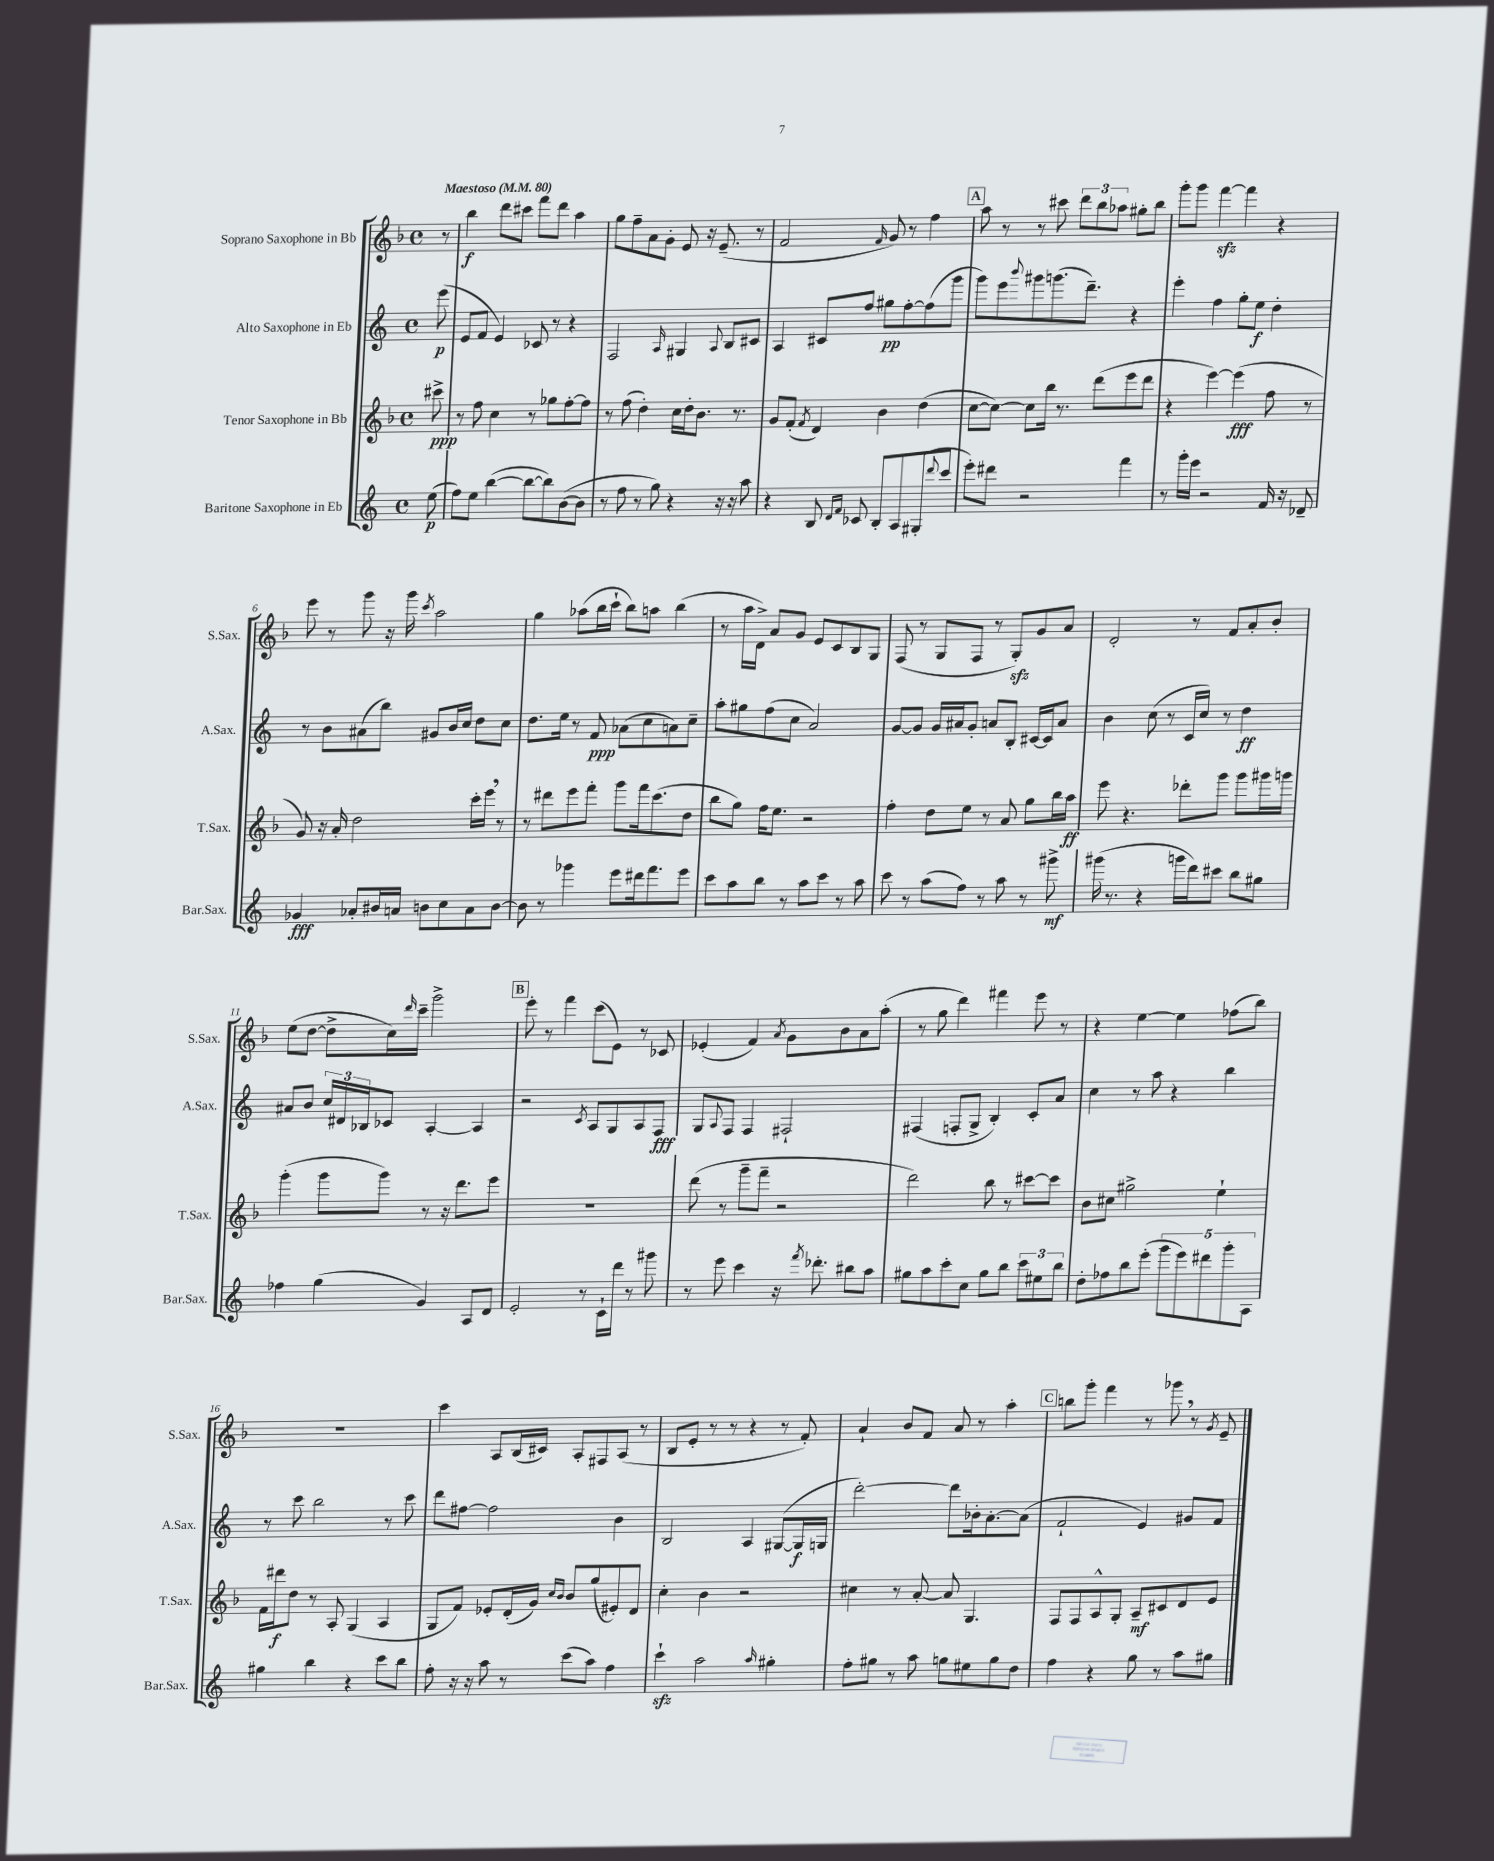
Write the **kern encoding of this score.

**kern	**kern	**kern	**kern
*staff4	*staff3	*staff2	*staff1
*clefG2	*clefG2	*clefG2	*clefG2
*k[]	*k[b-]	*k[]	*k[b-]
*M4/4	*M4/4	*M4/4	*M4/4
*met(c)	*met(c)	*met(c)	*met(c)
*MM80	*MM80	*MM80	*MM80
(8ee	8ccc#^	(8eee	8r
=	=	=	=
8ff)	8r	8e	4bb-
8ee	8ff	8f	.
([4bb	4cc	4e)	8ddd
.	.	.	8ccc#
8bb_	8r	8c-	8fff
8bb])	8gg-	8r	8ddd
([8b	[8ff'	4r	4aa
8b]	8ff]	.	.
=	=	=	=
8r	8r	2F	8gg
8ff	(8ff	.	8ff~
8r	4dd')	.	8a
8gg)	.	.	8g'
.	.	16qqA	.
4r	16cc	4G#	8e
.	16dd'	.	.
.	8.b-	.	16r
.	.	.	(8.e~
.	.	8qqA	.
16r	.	8B	.
16r	8.r	.	.
8aa	.	8c#	8r
=	=	=	=
4r	8g	4A	2f
.	(8f'	.	.
.	8qf	.	.
8B	4d)	8c#	.
16qqd	.	.	.
16qqf	.	.	.
8c-	.	8ff	.
.	.	.	16qqf
8B'	4b-	8gg#	8g)
8A	.	[8ff'	8r
(8G#'	(4dd	(8ff]	4ff
8qqddd	.	.	.
8ccc	.	8ggg	.
=	=	=	=
8eee')	[8cc	8ggg)	8aa
8ddd#	8cc_)	8eee	8r
.	.	8qqbbb	.
2r	8cc]	8ggg#	8r
.	16bb-	(8.ggg	8ccc#
.	8.r	.	.
.	.	.	12ddd
.	.	8.ddd~)	.
.	.	.	12bb-
.	(8ddd	.	.
.	.	.	12aa-
4fff	8eee	4r	8gg#'
.	8ddd	.	8bb-
=	=	=	=
8r	4r	4eee'	8ggg'
16ggg'	.	.	8ggg
16eee	.	.	.
2r	[4eee)	4ff	[4fff
.	(4eee]	8gg'	4fff]
.	.	8ee	.
16f	8ff	4dd'	4r
16r	.	.	.
8d-~	8r	.	.
=	=	=	=
4g-	8g)	8r	8eee
.	16r	8b	8r
.	16a'	.	.
8a-'	2dd	(8a#	8ggg
16b#	.	8bb)	16r
16a	.	.	16ggg
.	.	.	8qccc
8b	.	8g#	2aa
8cc	.	16b	.
.	.	16cc	.
8a	16ccc'	8dd	.
.	16eee	.	.
[8b	8r	8cc	.
=	=	=	=
8b]	8r	8.dd	4gg
8r	8ddd#	.	.
.	.	16ee	.
4ggg-	8eee	8r	(8aa-
.	8fff'	8f	16bb-
.	.	.	16ccc`
8eee	8ggg	(8a-	8bb-)
16ddd#	16fff	8cc	8aa
8.fff	(8.ccc	.	.
.	.	8a)	(4bb-
8eee	8dd	8cc~	.
=	=	=	=
8ccc	8bb-	8aa'	8r
8aa	8gg)	8gg#	16aa
.	.	.	16d^)
8bb	16ff	(8ff	8a
.	8.ee	.	.
8r	.	8cc	8g
8aa	2r	2a)	8e
8ccc	.	.	8c
8r	.	.	8B-
8aa	.	.	8G
=	=	=	=
8ccc	4ff'	[8g	(8F
8r	.	8g]	8r
(8aa	8dd	16g	8G
.	.	16a#	.
8ff)	8ee	8g'	8F
8r	8r	8a	8r
8aa	8a	8B'	8G')
8r	8gg	[16c#	8g
.	.	16c#]	.
8ggg#^	16bb-	8a	8a
.	16aa	.	.
=	=	=	=
(16ggg#	8eee	4b	2d'
8.r	.	.	.
.	4.r	.	.
4r	.	(8cc	.
.	.	8r	.
16ggg	8ddd-'	16c	8r
16ddd)	.	16cc)	.
8ccc#	8ggg	8r	8f
8bb	8ggg	4dd	8a'
8gg#	16ggg#	.	8b-'
.	16ggg	.	.
=	=	=	=
4ff-	(4ggg'	8a#	(8ee
.	.	8b	[8dd
(4gg	8ggg	24cc	8dd^]
.	.	24d#	.
.	.	24B-	.
.	8ggg)	8c-	16cc)
.	.	.	16qqddd
.	.	.	16ccc~
4g)	8r	[4A'	2ggg^
.	16r	.	.
.	8.ddd	.	.
8A	.	4A]	.
8d	8eee	.	.
=	=	=	=
2e'	1r	2r	8eee'
.	.	.	8r
.	.	.	4fff
.	.	8qc	.
8r	.	8A	(8ccc
16c`	.	8G	8e)
16ddd	.	.	.
8r	.	8A	8r
8ggg#	.	8F	8c-
=	=	=	=
8r	(8ddd	8G	(4e-'
.	.	8qqA	.
8eee	8r	8F	.
4ccc	8ggg~	4F	4f)
.	8fff~	.	.
.	.	.	8qa
16r	2r	2F#`	8g
8qfff	.	.	.
8.ddd-'	.	.	.
.	.	.	8b-
8bb#	.	.	8a
8aa	.	.	(8aa'
=	=	=	=
8gg#	2ddd)	(4F#	8r
8aa	.	.	8gg
8ccc'	.	8F'	4ddd)
8cc	.	8G^	.
8gg#	8bb-	4B')	4fff#
8bb	8r	.	.
12ccc	[8ccc#	8c'	8eee
12ee#	.	.	.
.	8ccc#]	8a	8r
12bb	.	.	.
=	=	=	=
8dd'	8b-	4cc	4r
8ff-	8cc#	.	.
8bb	2gg#^	8r	[4ee
(8eee'	.	8aa	.
10ggg	.	4r	4ee]
10eee)	.	.	.
10ddd#	.	.	.
.	4ee`	4bb	(8ff-
10ggg'	.	.	.
.	.	.	8bb-)
10A	.	.	.
=	=	=	=
4gg#	16f	8r	1r
.	16ddd#	.	.
.	8dd	8ccc	.
4bb	8r	2bb	.
.	8A'	.	.
4r	(4G	.	.
8ccc	4A	8r	.
8bb	.	8ccc	.
=	=	=	=
8ff'	8G	8ddd	4ccc
16r	8f)	[8ff#	.
16r	.	.	.
8aa	8e-'	2ff#]	8A
8r	(16d'	.	(16B-
.	16g)	.	16c#)
.	16qqcc	.	.
.	16qqb-	.	.
(8ccc	8b-	.	8A'
8aa)	(8gg	.	8F#
4ff	8e#')	4b	(8A
.	8d	.	8r
=	=	=	=
4ccc`	4cc'	2B	8B-
.	.	.	8e'
2aa	4b-	.	8r
.	.	.	8r
.	2r	4A	4r
16qqaa	.	.	.
4gg#'	.	([8G#	8r
.	.	16G#]	8f')
.	.	16G	.
=	=	=	=
8ff'	4cc#	[2ddd')	4a`
8gg#	.	.	.
8r	8r	.	8b-
8aa	[8a'	.	8f
8gg	8a]	8ddd]	8a
8ee#	4.G	16b-'	8r
.	.	[8.a'	.
8gg	.	.	4aa'
8dd	.	(8a]	.
=	=	=	=
4ff	8F	2f`	8bb
.	8F	.	8ggg'
4r	8A^^	.	4fff
.	8G'	.	.
8gg	8A~	4e)	8r
8r	8c#	.	8ggg-
8aa	8d	8g#	8r
.	.	.	8qg
8gg#	8e	8f	8e~
==	==	==	==
*-	*-	*-	*-
